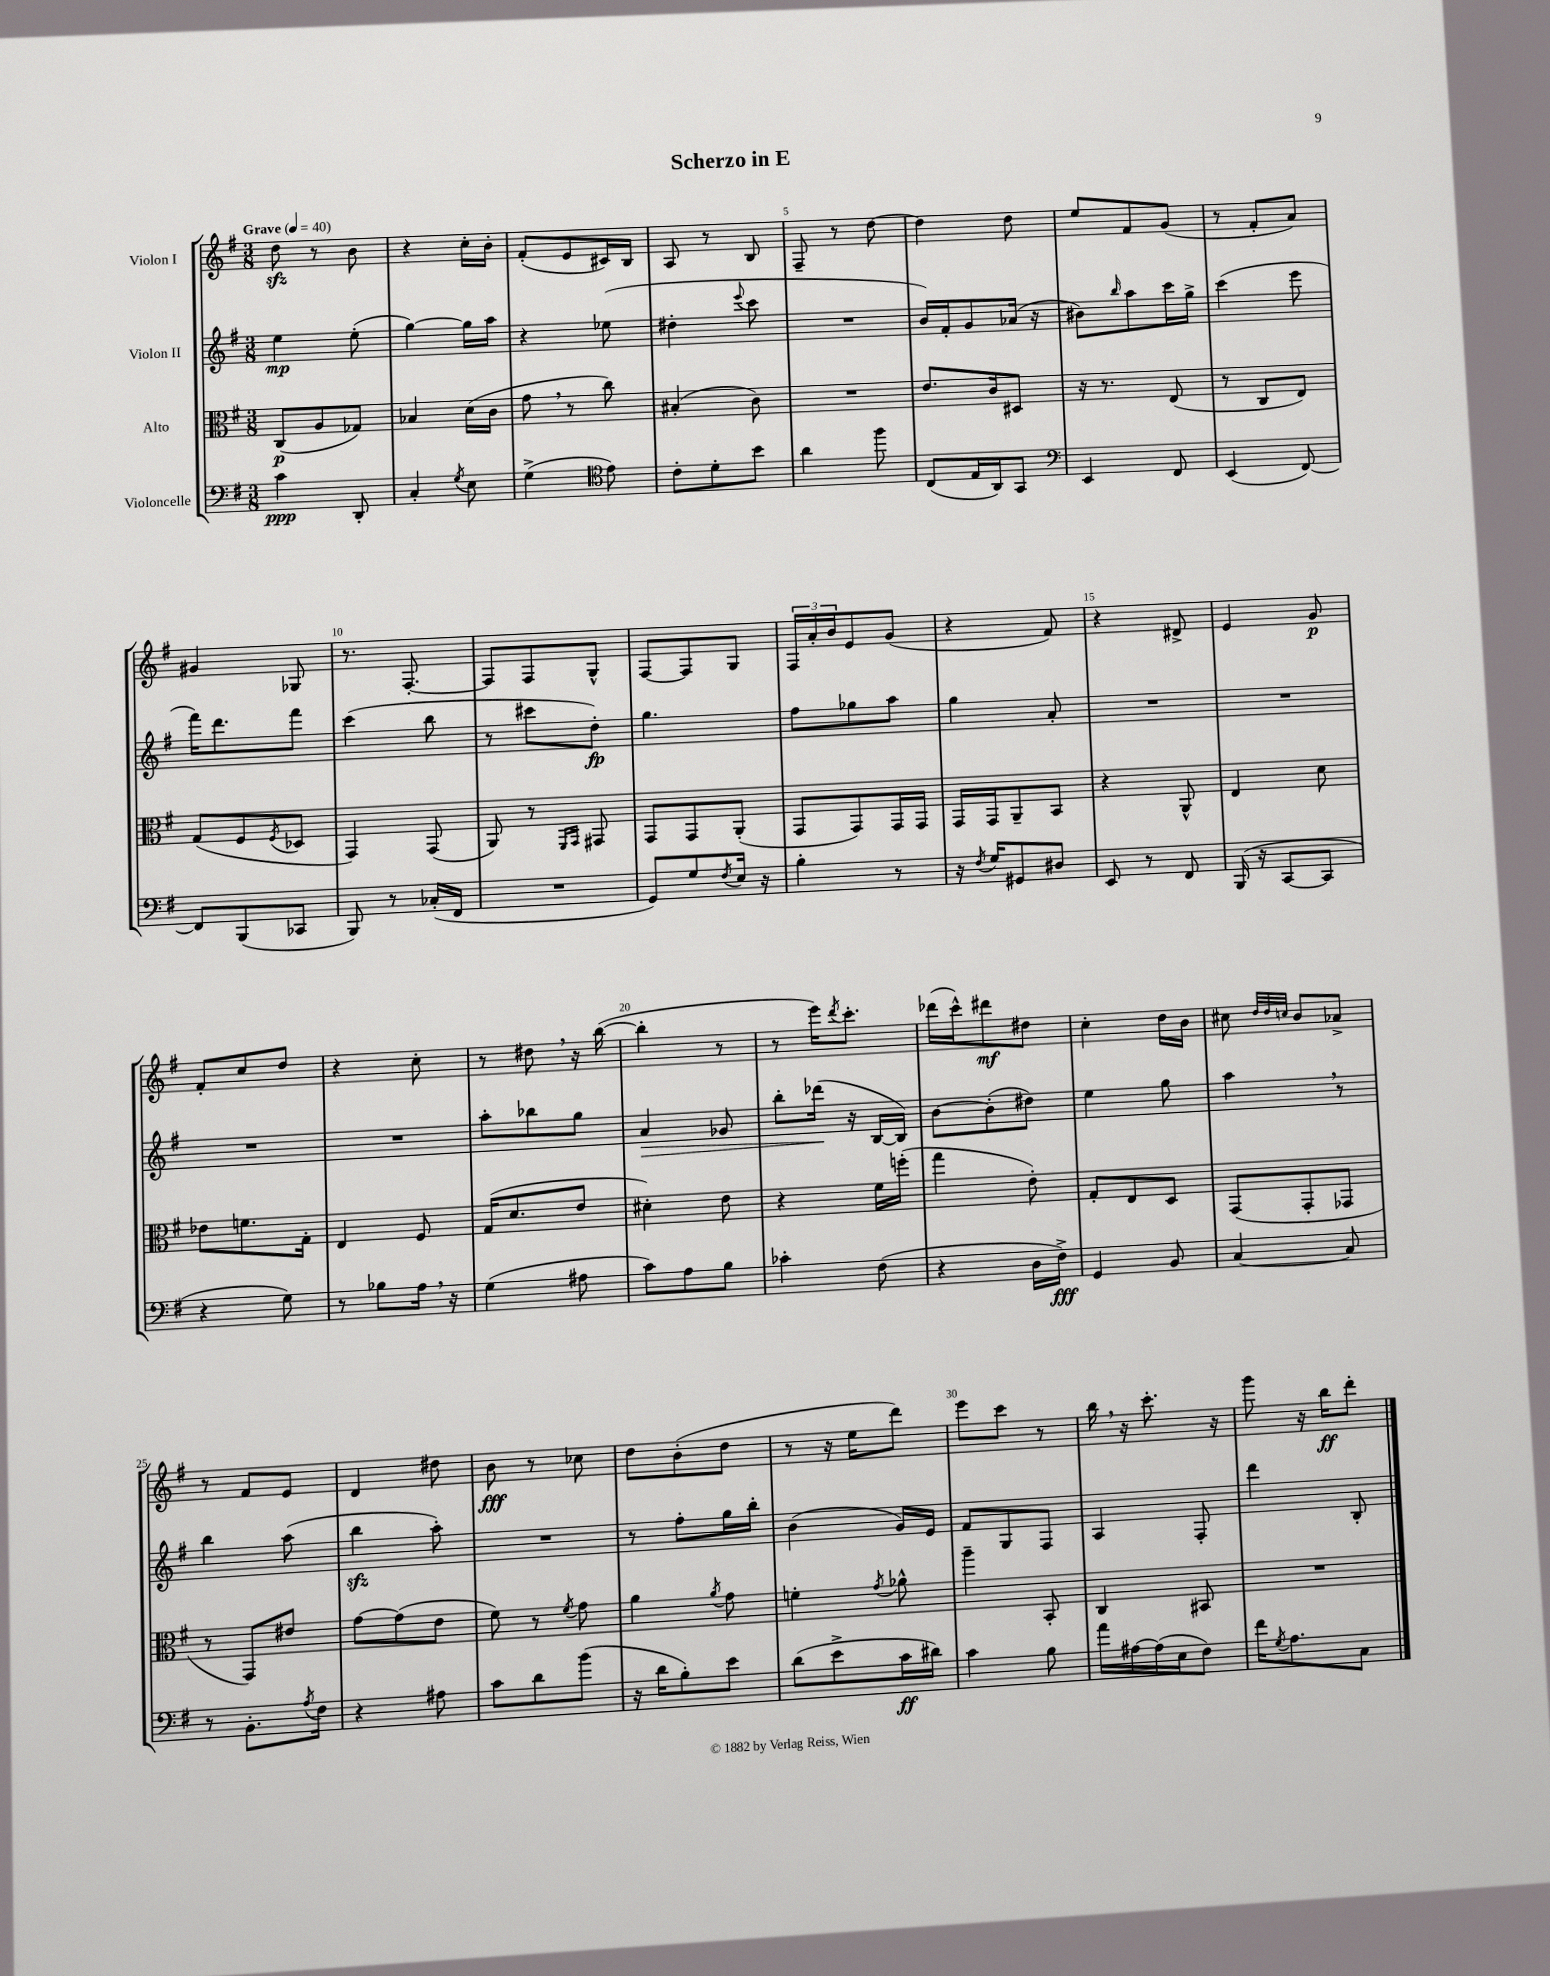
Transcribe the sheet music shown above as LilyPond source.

\header { title = "Scherzo in E" }
<<
\new StaffGroup <<
\new Staff = "s0" \with { instrumentName = "Violon I" } {
    \clef treble \key g \major \numericTimeSignature \time 3/8 \tempo "Grave" 4 = 40
    d''8\sfz r8 b'8 |
    r4 c''16-. b'16-. |
    fis'8-.( e'8 cis'16) b16 |
    a8 r8 b8 |
    fis8-- r8 d''8~ |
    d''4 d''8 |
    e''8 fis'8 g'8( |
    r8 fis'8-. a'8) |
    gis'4 ges8 |
    r8. fis8.~-. |
    fis8 fis8 g8-^ |
    fis8~ fis8 g8 |
    \tuplet 3/2 { fis16 a'16-. b'16 } e'8 g'8( |
    r4 fis'8) |
    r4 dis'8-> |
    e'4 g'8\p |
    fis'8-. c''8 d''8 |
    r4 c''8-. |
    r8 dis''8 \breathe r16 b''16~( |
    b''4-. r8 |
    r8 e'''16) \acciaccatura { d'''8 } c'''8.-. |
    des'''16( c'''16-^) dis'''8\mf dis''8 |
    c''4-. d''16 b'16 |
    cis''8 \grace { d''32 d''32 c''32 } b'8 aes'8-> |
    r8 fis'8 e'8 |
    d'4 dis''8 |
    b'8\fff r8 ces''8 |
    d''8 b'8-.( d''8 |
    r8 r16 e''16 d'''8) |
    e'''8 c'''8 r8 |
    b''16 \breathe r16 c'''8.-. r16 |
    g'''8 r16 b''16\ff d'''8-. \bar "|." |
}
\new Staff = "s1" \with { instrumentName = "Violon II" } {
    \clef treble \key g \major \numericTimeSignature \time 3/8
    e''4\mp e''8-.( |
    g''4~) g''16 a''16 |
    r4 ees''8( |
    dis''4-. \appoggiatura { e'''8 } c'''8 |
    R4. |
    b'16) fis'16-. g'8 aes'16( r16 |
    bis'8) \grace { b''16 } a''8 c'''16 g''16-> |
    c'''4( e'''8 |
    fis'''16) d'''8. fis'''8 |
    c'''4( b''8 |
    r8 cis'''8 d''8-.\fp) |
    g''4. |
    fis''8 ges''8 a''8 |
    g''4 a'8-. |
    R4. |
    R4. |
    R4. |
    R4. |
    a''8-. bes''8 g''8 |
    a'4\> ges'8 |
    b''8-. des'''16\!( r16 b16~ b16) |
    b'8~ b'8-.( dis''8) |
    e''4 g''8 |
    a''4 \breathe r8 |
    b''4 a''8( |
    b''4\sfz a''8-.) |
    R4. |
    r8 fis''8-. g''16 b''16-. |
    b'4( g'16) e'16 |
    fis'8 g8 fis8 |
    a4 fis8-. |
    d'''4 b8-. \bar "|." |
}
\new Staff = "s2" \with { instrumentName = "Alto" } {
    \clef alto \key g \major \numericTimeSignature \time 3/8
    c8\p( a8 ges8) |
    bes4 d'16( c'16 |
    g'8 \breathe r8 c''8) |
    bis4-.( c'8) |
    R4. |
    e'8. c'16 dis8 |
    r16 r8. e8( |
    r8 c8 e8) |
    g8( fis8 \acciaccatura { fis8 } des8 |
    g,4) g,8( |
    a,8) r8 \grace { fis,16 g,16 } gis,8 |
    g,8 g,8 a,8-.( |
    g,8 g,8) g,16 g,16 |
    g,16 g,16 a,8-- b,8 |
    r4 a,8-^ |
    e4 d'8 |
    ees'8 f'8. g16-. |
    e4 fis8 |
    g16( d'8. e'8 |
    dis'4-.) e'8 |
    r4 fis'16 f''16-.( |
    g''4 e'8-.) |
    g8-. e8 d8 |
    g,8( g,8-. ges,8 |
    r8 g,8) eis'8 |
    g'8~ g'8( e'8 |
    fis'8) r8 \acciaccatura { fis'8 } g'8 |
    a'4 \acciaccatura { a'8 } g'8 |
    f'4-. \acciaccatura { g'8 } aes'8-^ |
    a''4-- b,8-. |
    c4 bis,8 |
    R4. \bar "|." |
}
\new Staff = "s3" \with { instrumentName = "Violoncelle" } {
    \clef bass \key g \major \numericTimeSignature \time 3/8
    c'4\ppp d,8-. |
    c4-. \acciaccatura { g8 } e8 |
    g4->( \clef tenor e'8) |
    c'8-. d'8-. b'8 |
    a'4 fis''8 |
    c8( e16 a,16) g,8 |
    \clef bass e,4 fis,8 |
    e,4( fis,8~) |
    fis,8 b,,8( ces,8 |
    b,,8) r8 ces16-.( fis,16 |
    R4. |
    g,8) g8 \acciaccatura { fis8 } e16 r16 |
    b4-. r8 |
    r16 \acciaccatura { fis8 } g16 gis,8 dis8 |
    e,8 r8 fis,8 |
    b,,16( r16 c,8~ c,8 |
    r4 g8) |
    r8 bes8 a16 \breathe r16 |
    g4( ais8 |
    c'8) a8 b8 |
    ces'4-. fis8( |
    r4 d16 fis16->\fff) |
    g,4 b,8 |
    c4~ c8 |
    r8 b,8.-. \acciaccatura { a8 } fis16 |
    r4 ais8 |
    c'8 d'8 b'8( |
    r16 d'16 b8-.) e'8 |
    d'8( e'8-> c'16\ff dis'16) |
    c'4 b8 |
    a'16 ais16~ ais16( e16 fis8) |
    fis'16 \acciaccatura { g8 } a8. c8 \bar "|." |
}
>>
>>
\layout { \context { \Score \override BarNumber.break-visibility = ##(#f #t #t) barNumberVisibility = #(every-nth-bar-number-visible 5) } }
